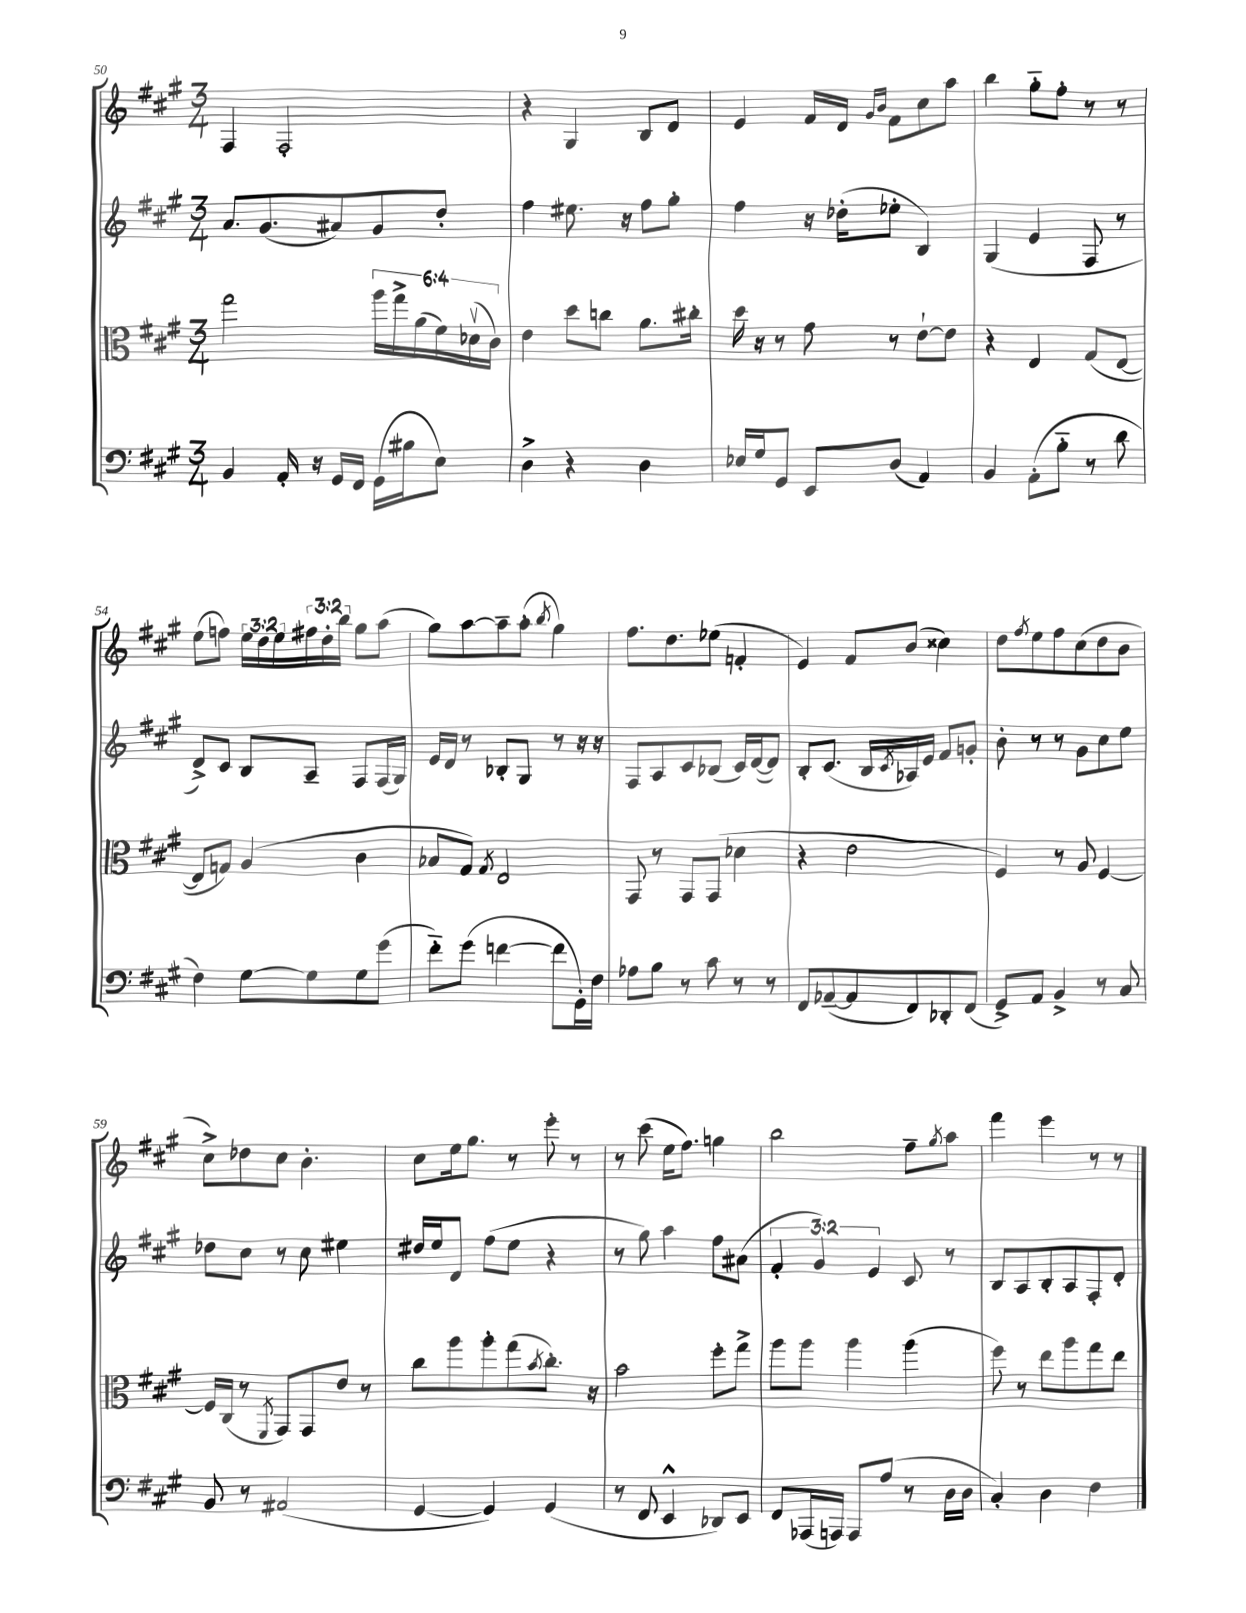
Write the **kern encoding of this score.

**kern	**kern	**kern	**kern
*staff4	*staff3	*staff2	*staff1
*clefF4	*clefC3	*clefG2	*clefG2
*k[f#c#g#]	*k[f#c#g#]	*k[f#c#g#]	*k[f#c#g#]
*M3/4	*M3/4	*M3/4	*M3/4
4BB	2gg#	8.a	4F#
.	.	(8.g#	.
16AA'	.	.	2F#'
16r	.	.	.
16GG#	.	8a#)	.
16FF#	.	.	.
(16GG#	24aa	8g#	.
.	24gg#^	.	.
16B#	.	.	.
.	(24a	.	.
8E)	24f#)	8dd'	.
.	(24d-v	.	.
.	24c#)	.	.
=	=	=	=
4D^	4e	4ff#	4r
4r	8dd	8.ee#	4G#
.	8cc	.	.
.	.	16r	.
4D	8.a	8ff#	8B
.	.	8gg#'	8d
.	16cc#'	.	.
=	=	=	=
16E-	16dd	4ff#	4e
16G#	16r	.	.
8GG#	8r	.	.
8EE	8g#	16r	16f#
.	.	(16dd-'	16d
.	.	.	16qqg#
.	.	.	16qqb
(8D	8r	8ee-'	8f#
4AA)	[8e`	4B)	8cc#
.	8e]	.	8aa
=	=	=	=
4BB	4r	(4G#	4bb
(8AA'	4E	4e	8gg#'~
8B'~	.	.	8ff#'
8r	(8G#	8F#	8r
8d	[8E	8r	8r
=	=	=	=
4F#)	8E]	8d^)	(8ee
.	8G)	8c#	8ff)
[8G#	(4A	8B	24ee
.	.	.	24dd
.	.	.	24ee
8G#]	.	8A~	24ff#
.	.	.	24dd'
.	.	.	24bb
8G#	4c#	8F#	8gg#
(8g#	.	(16F#	(8aa
.	.	16G#)	.
=	=	=	=
8f#'~)	8B-	16e	8gg#)
.	.	16d	.
(8g#	8G#)	8r	[8aa
.	8qG#	.	.
[4f	2E	8B-'	8aa~]
.	.	8G#	(8aa'
.	.	.	8qbb
8f]	.	8r	4gg#)
16GG#')	.	16r	.
16F#	.	16r	.
=	=	=	=
8A-	8GG#	8F#	8.ff#
8B	8r	8A	.
.	.	.	8.dd
8r	8GG#	8c#	.
8c#	(8GG#	(8B-	(8ee-
8r	4d-	16c#)	4f'
.	.	([16d	.
8r	.	8d])	.
=	=	=	=
8FF#	4r	8B'	4e)
([8AA-~	.	(8.c#	.
8AA-]	2e	.	8f#
.	.	16B	.
.	.	8qc#	.
8FF#)	.	16A-)	(8b
.	.	16e	.
8DD-'	.	8f#	4cc##)
(8FF#	.	8g'	.
=	=	=	=
8GG#^)	4F#)	8b'	8dd
.	.	.	8qff#
8AA	.	8r	8ee
4BB^	8r	8r	8ff#
.	8A	8g#	(8cc#
8r	[4F#	8cc#	8dd
8C#	.	8ee	8b
=	=	=	=
8BB	16F#]	8dd-	8cc#^)
.	(16C#	.	.
8r	8r	8cc#	8dd-
.	8qFF#	.	.
(2AA#	8GG#)	8r	8cc#
.	8GG#	8cc#	4.b'
.	8e	4ee#	.
.	8r	.	.
=	=	=	=
[4GG#	8cc#	16dd#	8cc#
.	.	16ee	.
.	8aa	8d	16ee
.	.	.	8.gg#
4GG#])	8aa'	(8ff#	.
.	(8gg#	8ee	8r
.	8qb	.	.
(4GG#	8.cc#')	4r	8eee'
.	.	.	8r
.	16r	.	.
=	=	=	=
8r	2b	8r	8r
8FF#	.	8gg#)	(8ccc#
4EE^^	.	4aa	16ee
.	.	.	8.ff#)
8DD-)	8ff#'	8ff#	4gg
8EE	8gg#^	(8a#	.
=	=	=	=
8FF#	8aa	6f#'	2bb
(16AAA-	8aa	.	.
.	.	6g#)	.
16AAA)	.	.	.
8AAA	4aa	.	.
.	.	6e	.
(8A	.	.	.
8r	(4aa	8c#	8ff#~
.	.	.	8qgg#
16D	.	8r	8aa
16D	.	.	.
=	=	=	=
4C#')	8ff#)	8B	4fff#
.	8r	8A	.
4D	8ee	8B'	4eee
.	8aa	8A	.
4F#	8gg#	8F#'	8r
.	8ee	8d'	8r
==	==	==	==
*-	*-	*-	*-
